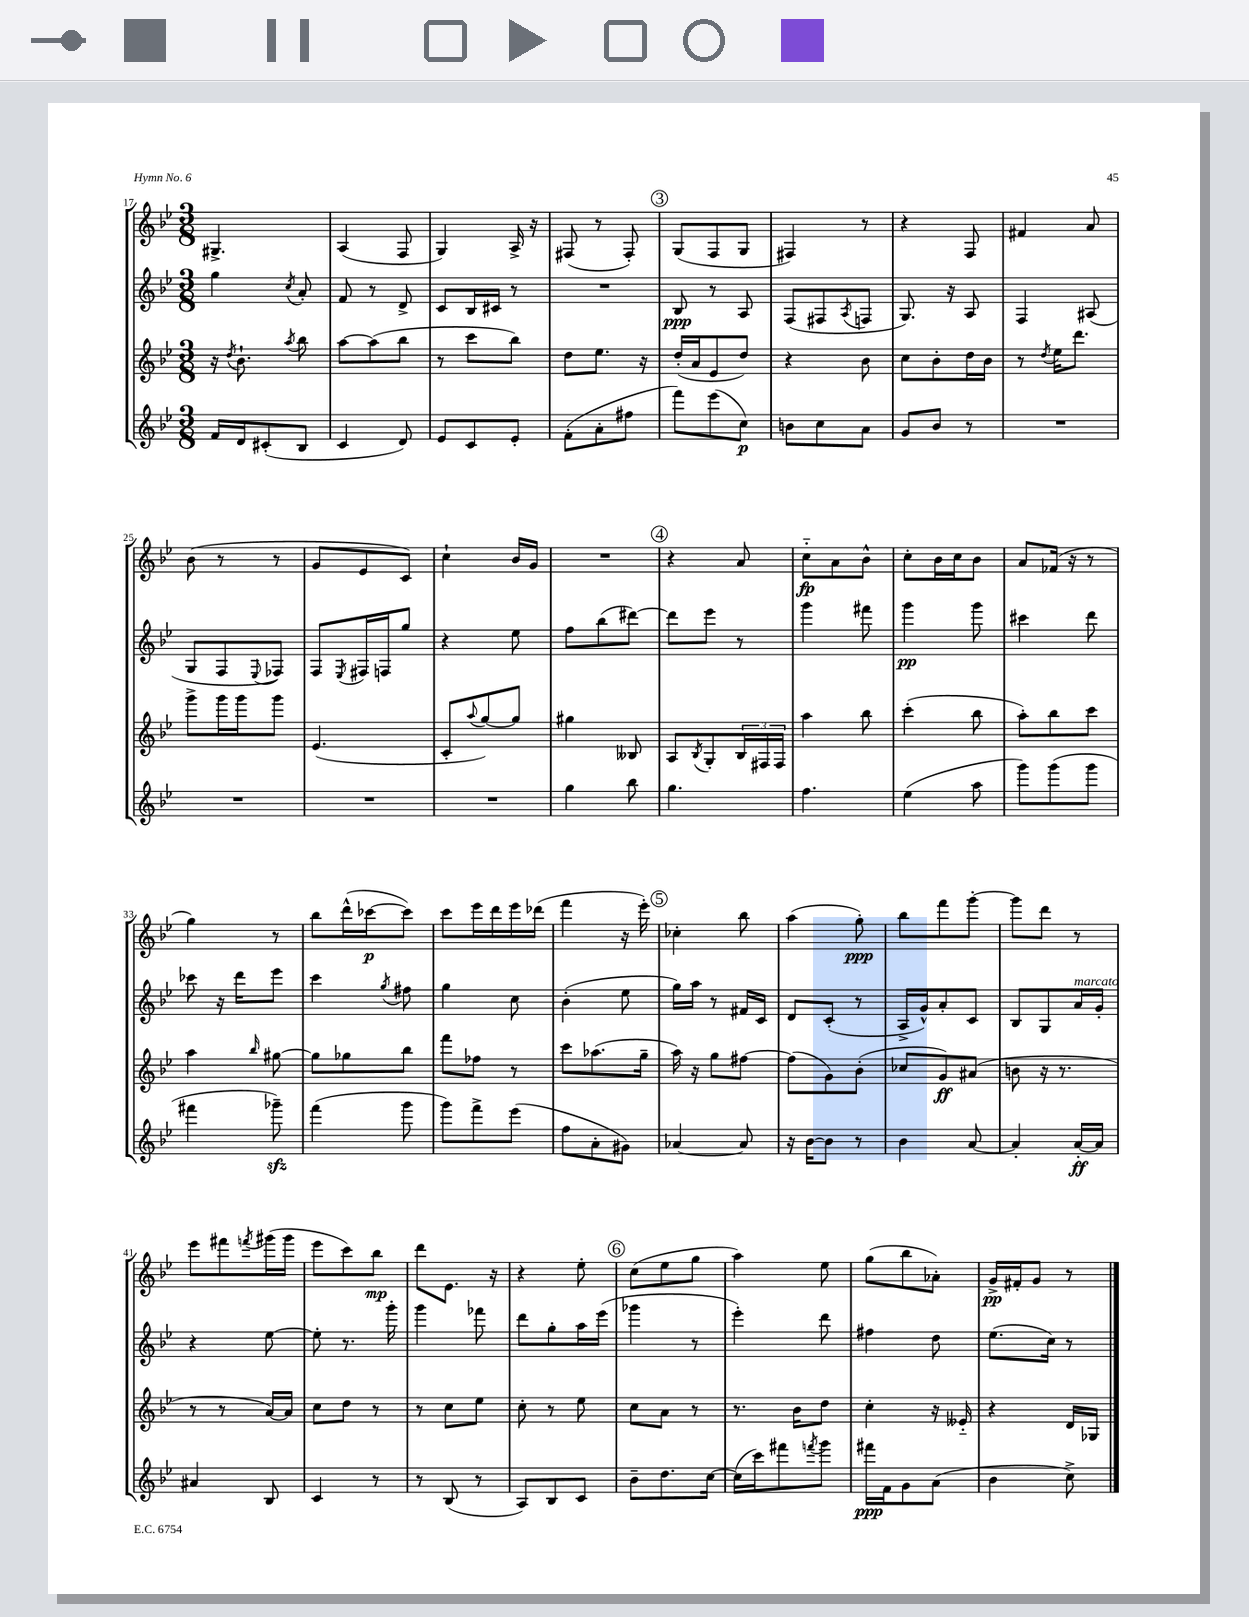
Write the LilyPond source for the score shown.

<<
\new StaffGroup <<
\new Staff = "s0" {
    \clef treble \key bes \major \numericTimeSignature \time 3/8
    gis4.-> |
    a4( f8 |
    g4) a16-> r16 |
    fis8( r8 fis8-.) |
    \mark \markup { \circle "3" } g8( f8 g8 |
    fis4) r8 |
    r4 f8 |
    fis'4 a'8 |
    bes'8( r8 r8 |
    g'8 ees'8 c'8) |
    c''4-! bes'16 g'16 |
    R4. |
    \mark \markup { \circle "4" } r4 a'8 |
    c''8-_\fp a'8 bes'8-^ |
    c''8-. bes'16 c''16 bes'8 |
    a'8 fes'16( r16 r8 |
    g''4) r8 |
    bes''8 d'''16-^( ces'''16~\p ces'''8) |
    c'''8 ees'''16 d'''16 ees'''16 des'''16( |
    f'''4 r16 ees'''16-.) |
    \mark \markup { \circle "5" } ces''4-. bes''8 |
    a''4( g''8-.\ppp) |
    bes''8 f'''8 g'''8~-. |
    g'''8 d'''8 r8 |
    ees'''8 fis'''8 \acciaccatura { f'''8 } gis'''16( gis'''16 |
    ees'''8 c'''8) bes''8\mp |
    d'''8 ees'8. r16 |
    r4 ees''8-. |
    \mark \markup { \circle "6" } c''8( ees''8 g''8 |
    a''4) ees''8 |
    g''8( bes''8 aes'8-.) |
    g'16->\pp fis'16-. g'8 r8 \bar "|." |
}
\new Staff = "s1" {
    \clef treble \key bes \major \numericTimeSignature \time 3/8
    g''4 \acciaccatura { c''8 } a'8-. |
    f'8 r8 d'8-> |
    c'8 bes16 cis'16 r8 |
    R4. |
    \mark \markup { \circle "3" } bes8\ppp r8 a8 |
    f8( fis8 \acciaccatura { a8 } f8 |
    g8.) r16 a8 |
    f4 ais8( |
    g8 f8 \appoggiatura { ees8 } fes8) |
    f8 \acciaccatura { ees8 } fis16 f16 g''8 |
    r4 ees''8 |
    f''8 bes''8( dis'''8~) |
    \mark \markup { \circle "4" } dis'''8 ees'''8 r8 |
    g'''4 fis'''8 |
    g'''4\pp g'''8 |
    cis'''4 d'''8 |
    ces'''8 r16 d'''16 ees'''8 |
    c'''4 \acciaccatura { g''8 } fis''8 |
    g''4 c''8 |
    bes'4-.( ees''8 |
    \mark \markup { \circle "5" } g''16) a''16 r8 fis'16 c'16 |
    d'8 c'8-.( r8 |
    a16-> g'16-^) a'8-. c'8 |
    bes8 g8 a'16^\markup { \italic "marcato" } g'16-. |
    r4 ees''8~ |
    ees''8-. r8. g'''16-. |
    g'''4 fes'''8 |
    d'''8 g''8-. a''16 ees'''16( |
    \mark \markup { \circle "6" } ges'''4 r8 |
    ees'''4-.) d'''8 |
    fis''4 d''8 |
    ees''8.( c''16) r8 \bar "|." |
}
\new Staff = "s2" {
    \clef treble \key bes \major \numericTimeSignature \time 3/8
    r16 \acciaccatura { d''8 } bes'8.-! \acciaccatura { a''8 } bes''8 |
    a''8~ a''8( bes''8 |
    r8 c'''8 bes''8) |
    d''8 ees''8. r16 |
    \mark \markup { \circle "3" } d''16-.( a'16 ees'8 d''8) |
    r4 bes'8 |
    c''8 bes'8-. d''16 bes'16 |
    r8 \acciaccatura { d''8 } ees''16 d'''8. |
    g'''8-> g'''16 g'''16 g'''8 |
    ees'4.( |
    c'8-. \appoggiatura { a''8 } g''8~) g''8 |
    gis''4 beses8 |
    \mark \markup { \circle "4" } a8 \acciaccatura { bes8 } g8-. \tuplet 3/2 { bes16 fis16 fis16 } |
    a''4 bes''8 |
    c'''4-.( bes''8 |
    a''8-.) bes''8 c'''8 |
    a''4 \grace { bes''16 } gis''8~ |
    gis''8 ges''8 bes''8 |
    f'''8 fes''8 r8 |
    c'''8 aes''8.( g''16-- |
    \mark \markup { \circle "5" } a''16) r16 g''8 fis''8~ |
    fis''8( g'8) bes'8-.( |
    ces''8 g'8\ff) ais'8( |
    b'8 r16 r8. |
    r8 r8 a'16~) a'16 |
    c''8 d''8 r8 |
    r8 c''8 ees''8 |
    c''8-. r8 ees''8 |
    \mark \markup { \circle "6" } c''8 a'8 r8 |
    r8. bes'16 d''8 |
    c''4-. r16 eeses'16-_ |
    r4 d'16 ges16 \bar "|." |
}
\new Staff = "s3" {
    \clef treble \key bes \major \numericTimeSignature \time 3/8
    f'16 d'16 cis'8-.( bes8 |
    c'4 d'8) |
    ees'8 c'8 ees'8-. |
    f'8-.( a'8-. fis''8 |
    \mark \markup { \circle "3" } f'''8) ees'''8( c''8\p) |
    b'8 c''8 a'8 |
    g'8 bes'8 r8 |
    R4. |
    R4. |
    R4. |
    R4. |
    g''4 bes''8 |
    \mark \markup { \circle "4" } g''4. |
    f''4. |
    ees''4( a''8 |
    g'''8) g'''8( g'''8 |
    fis'''4 ges'''8--\sfz) |
    f'''4( g'''8 |
    g'''8) f'''8-> ees'''8( |
    f''8 a'8-. gis'8) |
    \mark \markup { \circle "5" } aes'4~ aes'8 |
    r16 bes'16~ bes'8 r8 |
    bes'4 a'8~ |
    a'4-. a'16~-.\ff a'16 |
    ais'4 bes8 |
    c'4 r8 |
    r8 bes8( r8 |
    a8) bes8 c'8 |
    \mark \markup { \circle "6" } bes'8-- d''8. c''16~ |
    c''16( c'''16) fis'''8 \acciaccatura { f'''8 } g'''8 |
    fis'''16\ppp f'16 g'8 a'8( |
    bes'4 c''8->) \bar "|." |
}
>>
>>
\layout { \context { \Score currentBarNumber = #17 } }
